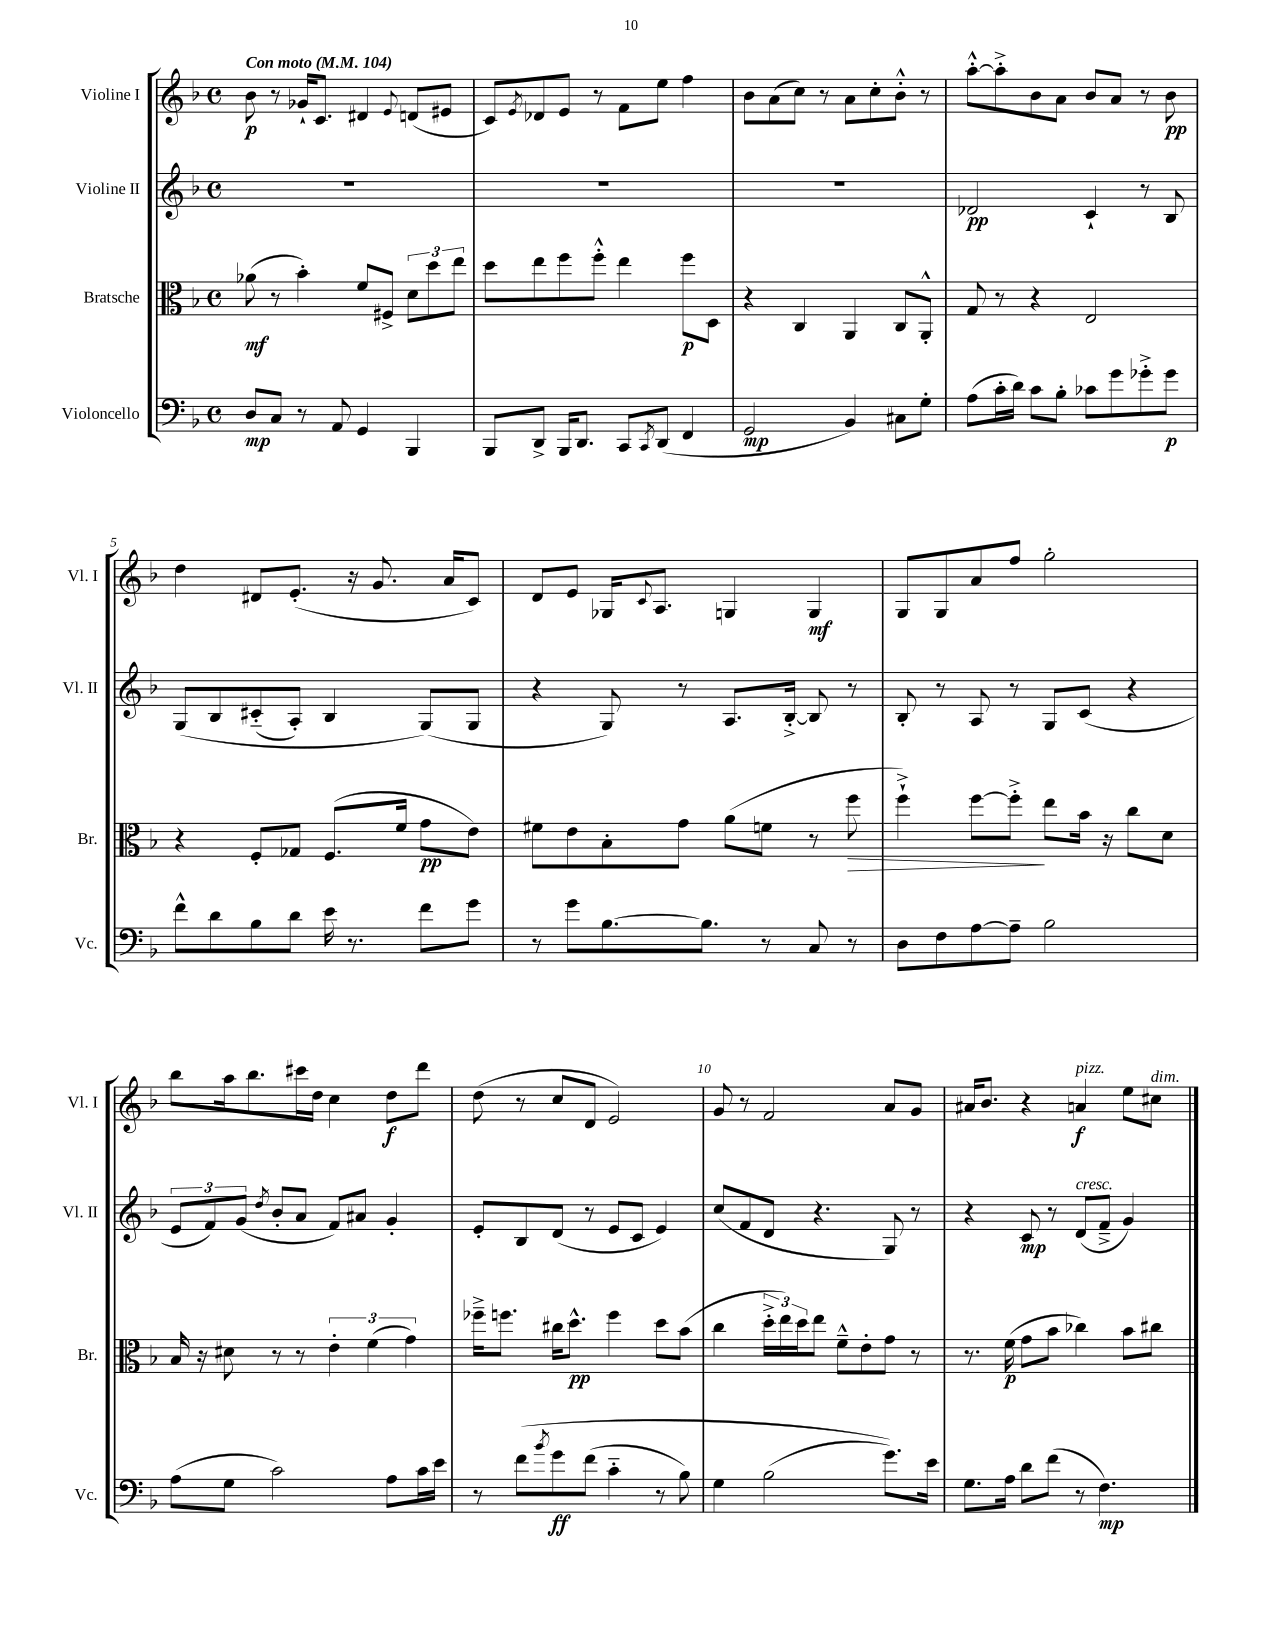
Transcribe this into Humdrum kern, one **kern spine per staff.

**kern	**kern	**kern	**kern
*staff4	*staff3	*staff2	*staff1
*clefF4	*clefC3	*clefG2	*clefG2
*k[b-]	*k[b-]	*k[b-]	*k[b-]
*M4/4	*M4/4	*M4/4	*M4/4
*met(c)	*met(c)	*met(c)	*met(c)
*MM104	*MM104	*MM104	*MM104
8D	(8a-	1r	8b-
8C	8r	.	8r
8r	4b-')	.	16g-`
.	.	.	8.c
8AA	.	.	.
4GG	8f	.	4d#
.	8F#^	.	.
.	.	.	8qqe
4BBB-	12d	.	(8d
.	12dd	.	.
.	.	.	8e#
.	12ee	.	.
=	=	=	=
8BBB-	8dd	1r	8c)
.	.	.	8qe
8DD^	8ee	.	8d-
16BBB-	8ff	.	8e
8.DD	.	.	.
.	8ff'^^	.	8r
8CC	4ee	.	8f
8qCC	.	.	.
(8DD	.	.	8ee
4FF	8ff	.	4ff
.	8D	.	.
=	=	=	=
2GG	4r	1r	8b-
.	.	.	(8a
.	4C	.	8cc)
.	.	.	8r
4BB-)	4AA	.	8a
.	.	.	8cc'
8C#	8C	.	8b-'^^
8G'	8AA'^^	.	8r
=	=	=	=
(8A	8G	2d-	[8aa'^^
16c'	8r	.	8aa'^]
16d)	.	.	.
8c	4r	.	8b-
8B-'	.	.	8a
8c-	2E	4c`	8b-
8g	.	.	8a
8g-'^	.	8r	8r
8g-	.	8B-	8b-
=	=	=	=
8f^^	4r	&(8G	4dd
8d	.	8B-	.
8B-	8F'	(8c#'~	8d#
8d	8G-	8A')	(8.e'
16e	(8.F	4B-	.
8.r	.	.	16r
.	.	.	8.g
.	16f	.	.
8f	8g	(8G&)	.
.	.	.	16a
8g	8e)	8G	8c)
=	=	=	=
8r	8f#	4r	8d
8g	8e	.	8e
[8.B-	8B-'	8G)	16G-
.	.	.	8qqc
.	.	.	8.A
.	8g	8r	.
8.B-]	.	.	.
.	(8a	8.A	4G
8r	8f	.	.
.	.	[16B-'^	.
8C	8r	8B-]	4G
8r	8ff	8r	.
=	=	=	=
8D	4ff`^)	8B-'	8G
8F	.	8r	8G
[8A	[8ff	8A	8a
8A~]	8ff'^]	8r	8ff
2B-	8ee	8G	2gg'
.	16b-	(8c	.
.	16r	.	.
.	8cc	4r	.
.	8d	.	.
=	=	=	=
(8A	16B-	12e	8bb-
.	16r	.	.
.	.	12f)	.
8G	8d#	.	16aa
.	.	(12g	.
.	.	.	8.bb-
.	.	8qdd	.
2c)	8r	8b-'	.
.	8r	8a	16ccc#
.	.	.	16dd
.	6e'	8f)	4cc
.	.	8a#	.
.	(6f	.	.
8A	.	4g'	8dd
.	6g)	.	.
16c	.	.	8ddd
16e	.	.	.
=	=	=	=
8r	16ff-~^	8e'	(8dd
.	8.ff	.	.
&(8f	.	8B-	8r
8qb-	.	.	.
8g	16cc#	(8d	8cc
.	8.dd^^	.	.
(8f	.	8r	8d
4c'~	4ff	8e	2e)
.	.	8c	.
8r	8dd	4e)	.
8B-)	(8b-	.	.
=	=	=	=
4G	4cc	(8cc	8g
.	.	8f	8r
(2B-	24dd'^	8d	2f
.	24ee)	.	.
.	24dd	.	.
.	8ee	4.r	.
.	8f~^^	.	.
.	8e'	.	.
8.g)&)	8g	8G)	8a
.	8r	8r	8g
16e	.	.	.
=	=	=	=
8.G	8.r	4r	16a#
.	.	.	8.b-
16A	(16f	.	.
8d	8g	8c	4r
(8f	8b-	8r	.
8r	4cc-)	(8d	4a
4.F)	.	8f~^	.
.	8b-	4g)	8ee
.	8cc#	.	8cc#
==	==	==	==
*-	*-	*-	*-
